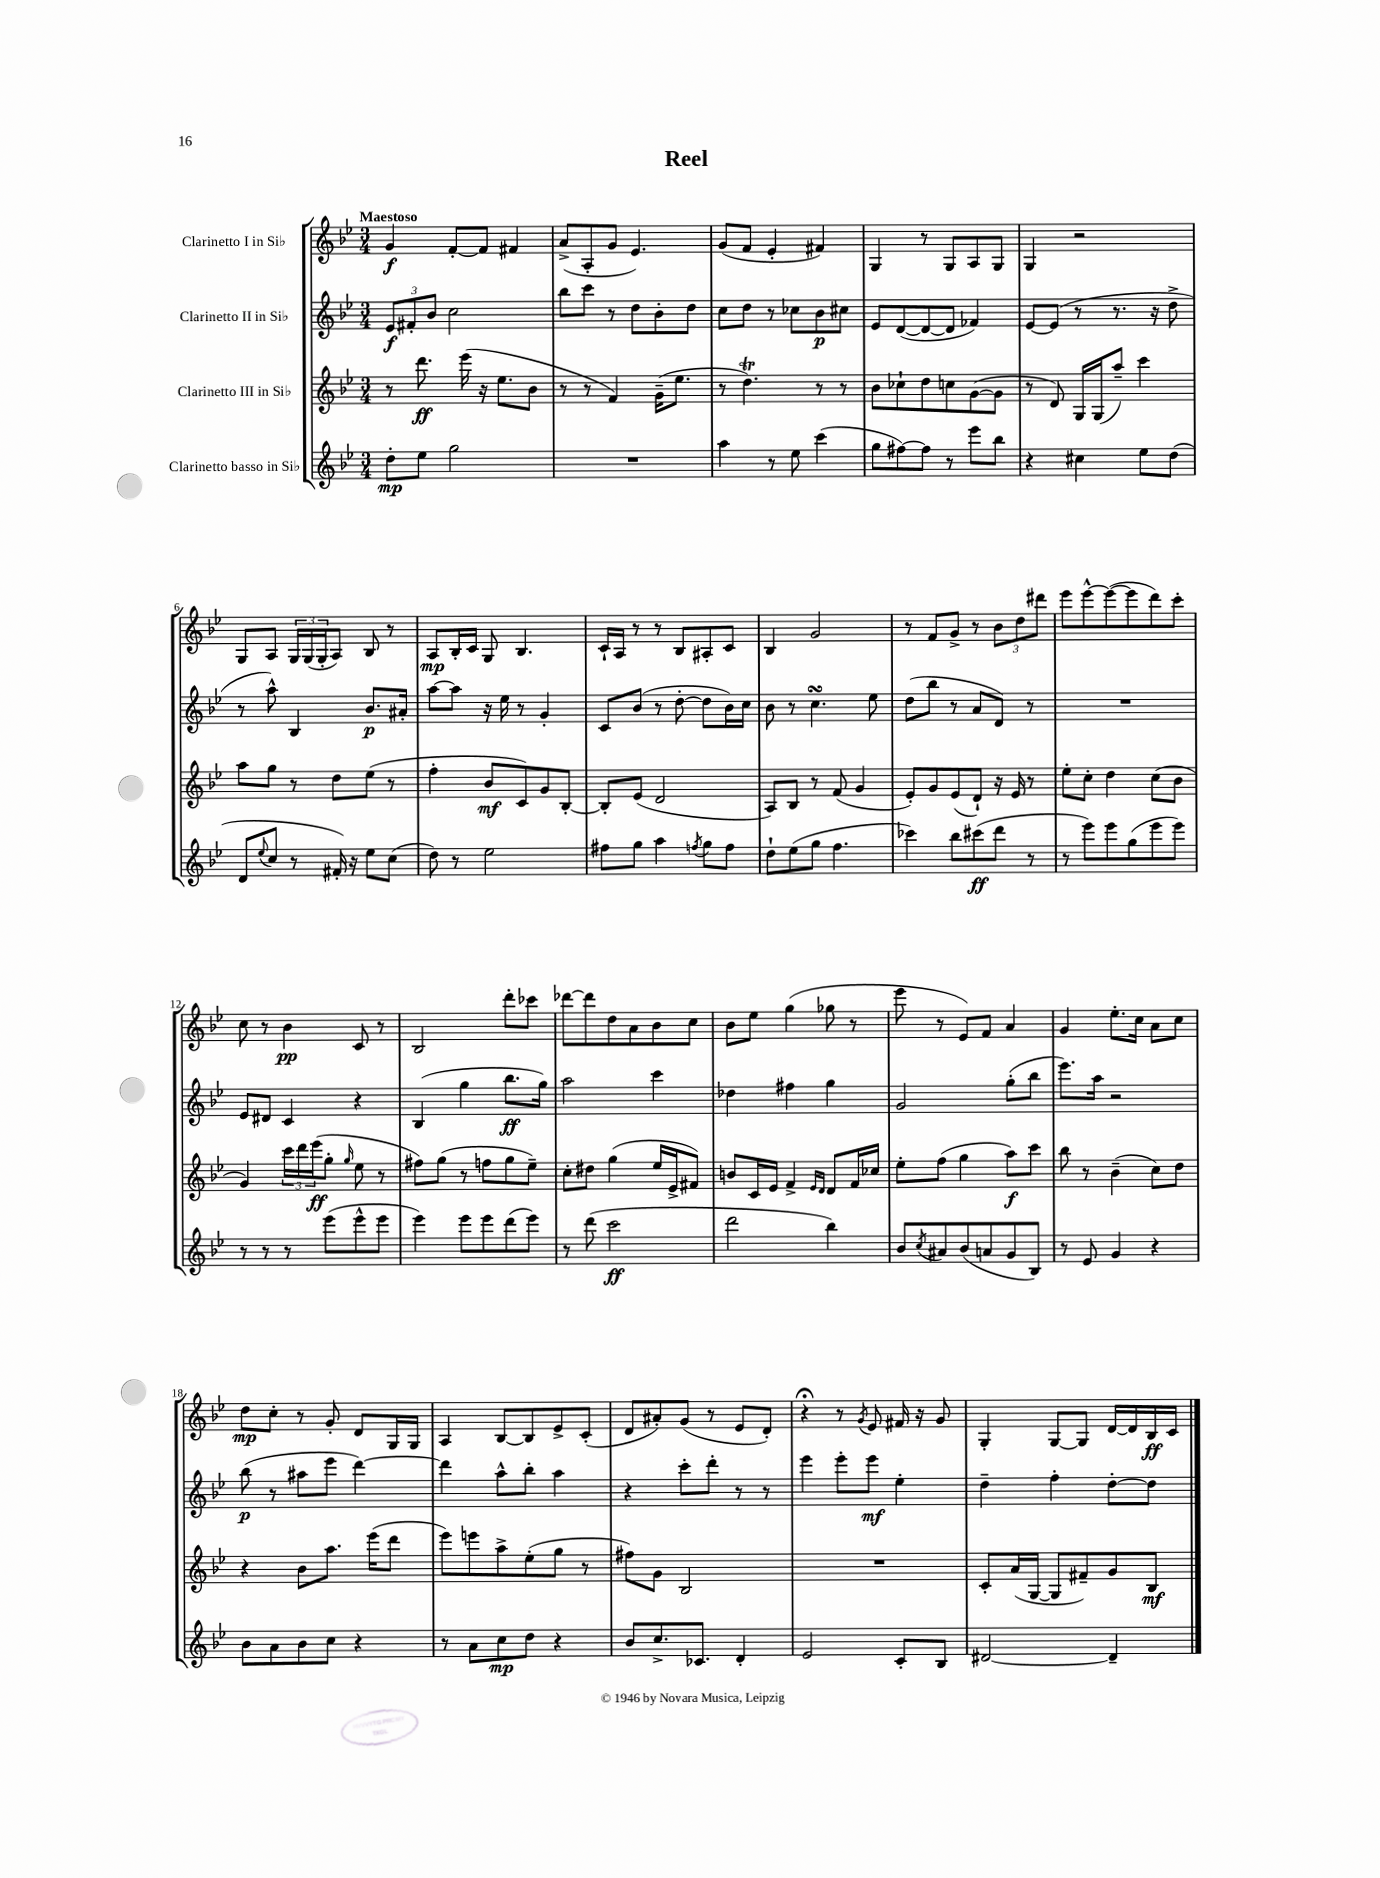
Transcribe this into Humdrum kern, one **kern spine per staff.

**kern	**kern	**kern	**kern
*staff4	*staff3	*staff2	*staff1
*clefG2	*clefG2	*clefG2	*clefG2
*k[b-e-]	*k[b-e-]	*k[b-e-]	*k[b-e-]
*M3/4	*M3/4	*M3/4	*M3/4
8dd'	8r	12e-	4g
.	.	12f#'	.
8ee-	8.ddd	.	.
.	.	12b-	.
2gg	.	2cc	[8f'
.	(16eee-	.	.
.	16r	.	8f]
.	8.ee-	.	.
.	.	.	4f#
.	8b-	.	.
=	=	=	=
2.r	8r	8bb-	(8a^
.	8r	8ccc	8A'
.	4f)	8r	8g
.	.	8dd	4.e-)
.	(16g~	8b-'	.
.	8.ee-	.	.
.	.	8dd	.
=	=	=	=
4aa	8r	8cc	(8g
.	4.dd)	8dd	8f
8r	.	8r	4e-'
8ee-	.	8cc-	.
(4ccc	8r	8b-	4f#)
.	8r	8cc#	.
=	=	=	=
8gg	8b-	8e-	4G
[8ff#)	8cc-`	([8d	.
8ff#]	8dd	8d_	8r
8r	8cc	8d]	8G
8eee-	([8g	4f-)	8A
8bb-	8g]	.	8G
=	=	=	=
4r	8r	[8e-	4G
.	8d)	(8e-]	.
4cc#	16G	8r	2r
.	(16G	.	.
.	8aa~)	8.r	.
8ee-	4ccc	.	.
.	.	16r	.
(8dd	.	8dd^	.
=	=	=	=
8d	8aa	8r	8G
8qqee-	.	.	.
8cc	8gg	8aa^^)	8A
8r	8r	4B-	24G
.	.	.	(24G
.	.	.	24G'
16f#')	8dd	.	8A)
16r	.	.	.
8ee-	(8ee-	8.b-	8B-
(8cc	8r	.	8r
.	.	16a#'	.
=	=	=	=
8dd)	4ff'	[8aa	8A
8r	.	8aa]	16B-'
.	.	.	16c
2ee-	8b-	16r	8G
.	.	16ee-	.
.	8c)	8r	4.B-
.	8g	4g'	.
.	[8B-'	.	.
=	=	=	=
8ff#	8B-']	8c	16c`
.	.	.	16A
8gg	(8e-	(8b-	8r
4aa	2d	8r	8r
.	.	[8dd'	8B-
8qff	.	.	.
8gg	.	8dd]	8A#'
8ff	.	16b-)	8c
.	.	16cc	.
=	=	=	=
8dd`	8A)	8b-	4B-
(8ee-	8B-	8r	.
8gg	8r	4.cc	2g
4.ff	(8f	.	.
.	4g	.	.
.	.	8ee-	.
=	=	=	=
4ccc-)	8e-')	(8dd	8r
.	8g	8bb-	8f
8bb-	(8e-	8r	8g^
(8ccc#	8d`)	8a	8r
8ddd	16r	8d)	12b-
.	16e-	.	.
.	.	.	12dd
8r	8r	8r	.
.	.	.	12ddd#
=	=	=	=
8r	8ee-'	2.r	8eee-
8eee-)	8cc'	.	[8eee-^^
8eee-	4dd	.	(8eee-_
(8gg	.	.	8eee-]
8eee-	(8cc	.	8ddd)
8eee-)	8b-	.	8ccc'
=	=	=	=
8r	4g)	8e-	8cc
8r	.	8d#	8r
8r	24ccc	4c	4b-
.	24ddd	.	.
.	(24eee-	.	.
(8eee-	8gg'	.	.
.	16qqgg	.	.
8eee-^^	8ee-	4r	8c
8eee-	8r	.	8r
=	=	=	=
4eee-)	8ff#)	(4B-	2B-
.	(8gg	.	.
8eee-	8r	4gg	.
8eee-	8ff	.	.
(8ddd	8gg	8.bb-	8ddd'
8eee-)	8ee-~)	.	8ccc-
.	.	16gg)	.
=	=	=	=
8r	8cc'	2aa	[8ddd-
(8ddd	8dd#	.	8ddd-]
2ccc	(4gg	.	8dd
.	.	.	8a
.	16ee-	4ccc	8b-
.	16e-^	.	.
.	8f#)	.	8cc
=	=	=	=
2ddd	8b	4dd-	8b-
.	16c	.	8ee-
.	16e-	.	.
.	4f^	4ff#	(4gg
.	16qqe-	.	.
.	16qqd	.	.
4bb-)	8d	4gg	8gg-
.	16f	.	8r
.	16cc-	.	.
=	=	=	=
8b-	8ee-'	2g	8eee-
8qcc	.	.	.
8a#	(8ff	.	8r
(8b-	4gg	.	8e-)
8a	.	.	8f
8g	8aa)	(8gg'	4a
8B-)	8ccc	8bb-	.
=	=	=	=
8r	8bb-	8.eee-)	4g
8e-	8r	.	.
.	.	16aa	.
4g	(4b-~	2r	8.ee-'
.	.	.	16cc
4r	8cc)	.	8a
.	8dd	.	8cc
=	=	=	=
8b-	4r	(8bb-	8dd
8a	.	8r	8cc'
8b-	8b-	8aa#	8r
8cc	8.aa	8eee-	8g'
4r	.	[4ddd)	8d
.	(16eee-	.	.
.	8ddd	.	16G
.	.	.	16G
=	=	=	=
8r	8eee-)	4ddd]	4A
8a	8eee	.	.
8cc	8aa^	8aa^^	[8B-
8dd	(8ee-'	8bb-'	8B-]
4r	8gg	4aa	8e-^
.	8r	.	(8c'
=	=	=	=
8b-	8ff#)	4r	8d
8.cc^	8g	.	8a#')
.	2B-	8ccc'	(8g
8.c-	.	.	.
.	.	8ddd'	8r
4d'	.	8r	8e-
.	.	8r	8d')
=	=	=	=
2e-	2.r	4eee-	4r;
.	.	8eee-'	8r
.	.	.	8qg
.	.	8eee-	8e-
8c'	.	4ee-'	16f#
.	.	.	16r
8B-	.	.	8g
=	=	=	=
[2d#	8c'	4dd~	4G'
.	(16a	.	.
.	[16G	.	.
.	8G]	4ff'	[8G
.	8f#~)	.	8G]
4d#~]	8g	[8dd'	[16d
.	.	.	16d]
.	8B-	8dd]	16B-
.	.	.	16c
==	==	==	==
*-	*-	*-	*-
